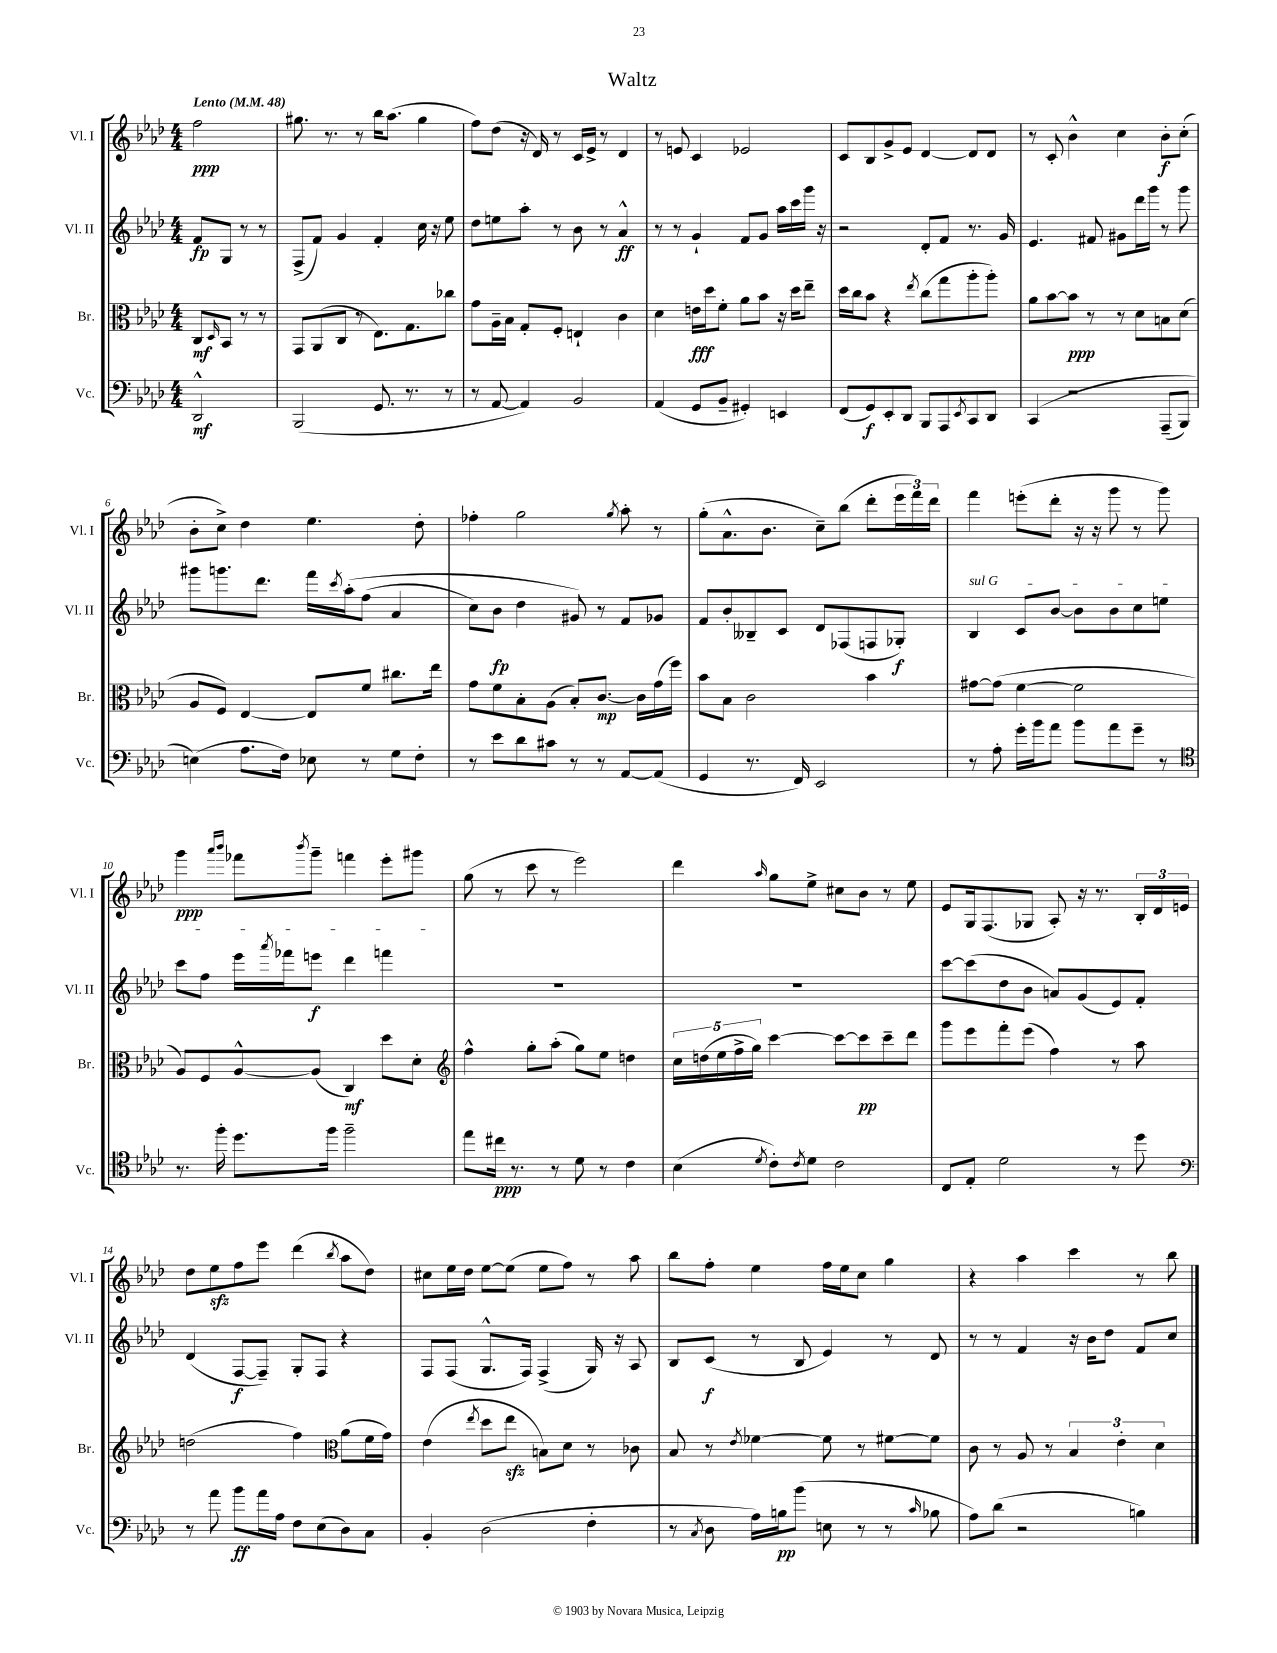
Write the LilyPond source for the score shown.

\header { title = "Waltz" }
<<
\new StaffGroup <<
\new Staff = "s0" \with { instrumentName = "Vl. I" shortInstrumentName = "Vl. I" } {
    \clef treble \key aes \major \numericTimeSignature \time 4/4 \partial 2 \tempo "Lento" 4 = 48
    f''2\ppp |
    gis''8. r8. r8 bes''16 aes''8.( gis''4 |
    f''8) des''8( r16 des'16) r8 c'16 ees'16-> r8 des'4 |
    r8 e'8 c'4 ees'2 |
    c'8 bes8 g'8-> ees'8 des'4~ des'8 des'8 |
    r8 c'8-. bes'4-^ c''4 bes'8-.\f c''8-.( |
    bes'8-. c''8->) des''4 ees''4. des''8-. |
    fes''4-. g''2 \acciaccatura { g''8 } aes''8-. r8 |
    g''8-.( aes'8.-^ bes'8. c''8--) bes''8( des'''8-. \tuplet 3/2 { ees'''16 f'''16) des'''16 } |
    f'''4 e'''8-.( des'''8-. r16 r16 g'''8 r8 g'''8) |
    g'''4\ppp \grace { aes'''16 bes'''16 } fes'''8 \acciaccatura { bes'''8 } g'''8-- f'''4 ees'''8-. gis'''8 |
    g''8( r8 c'''8 r8 ees'''2) |
    des'''4 \grace { aes''16 } g''8 ees''8-> cis''8 bes'8 r8 ees''8 |
    ees'8 g16 f8.( ges8 aes8-.) r16 r8. \tuplet 3/2 { bes16-. des'16 e'16 } |
    des''8 ees''8\sfz f''8 ees'''8 des'''4( \acciaccatura { bes''8 } aes''8 des''8) |
    cis''8 ees''16 des''16 ees''8~ ees''8( ees''8 f''8) r8 aes''8 |
    bes''8 f''8-. ees''4 f''16 ees''16 c''8 g''4 |
    r4 aes''4 c'''4 r8 bes''8 \bar "|." |
}
\new Staff = "s1" \with { instrumentName = "Vl. II" shortInstrumentName = "Vl. II" } {
    \clef treble \key aes \major \numericTimeSignature \time 4/4 \partial 2
    f'8\fp g8 r8 r8 |
    f8->( f'8) g'4 f'4-. c''16 r16 ees''8 |
    des''8 e''8 aes''8-. r8 bes'8 r8 aes'4-^\ff |
    r8 r8 g'4-! f'8 g'8 aes''16 c'''16 g'''16 r16 |
    r2 des'8-. f'8 r8. g'16 |
    ees'4. fis'8 gis'8 des'''16 g'''16 r8 g'''8 |
    gis'''8 g'''8. des'''8. f'''16 \acciaccatura { c'''8 } aes''16-.\( f''8( aes'4 |
    c''8) bes'8\fp des''4 gis'8\) r8 f'8 ges'8 |
    f'8 bes'8-. beses8-- c'8 des'8 fes8( f8 ges8-.\f) |
    \once \override TextSpanner.bound-details.left.text = \markup { \italic "sul G" } bes4\startTextSpan c'8 bes'8~ bes'8 bes'8 c''8 e''8 |
    c'''8 f''8 ees'''16 \acciaccatura { aes'''8 } fes'''16 e'''8\f des'''4 f'''4\stopTextSpan |
    R1 |
    R1 |
    c'''8~ c'''8( des''8 bes'8 a'8) g'8( ees'8) f'8-. |
    des'4( f8~\f f8--) g8-. f8 r4 |
    f8 f8( g8.-^ f16) f4->( g16) r16 aes8 |
    bes8 c'8\f( r8 bes8 ees'4) r8 des'8 |
    r8 r8 f'4 r16 bes'16 des''8 f'8 c''8 \bar "|." |
}
\new Staff = "s2" \with { instrumentName = "Br." shortInstrumentName = "Br." } {
    \clef alto \key aes \major \numericTimeSignature \time 4/4 \partial 2
    c8\mf \grace { des16 } bes,8 r8 r8 |
    g,8 aes,8( c8 r8 ees8.) g8. ces''8 |
    g'8 aes16-- bes16 g8-. f8-. e4-! c'4 |
    des'4 e'16\fff des''16 f'8-. aes'8 bes'8 r16 des''16 ees''8-- |
    des''16 c''16 bes'8 r4 \acciaccatura { ees''8 } c''8( g''8 aes''8-. aes''8-.) |
    aes'8 bes'8~ bes'8\ppp r8 r8 des'8 b8 des'8( |
    aes8 f8) ees4~ ees8 f'8 cis''8. ees''16 |
    g'8 f'8 bes8-. aes8( bes8-.) c'8.~\mp c'16 g'16( f''16) |
    bes'8 bes8 c'2 bes'4 |
    gis'8~ gis'8( f'4~ f'2 |
    aes8) f8 aes8~-^ aes8( c4\mf) des''8 des'8-. |
    \clef treble f''4-^ g''8-. aes''8-.( g''8) ees''8 d''4 |
    \tuplet 5/4 { c''16 d''16( ees''16 f''16-> g''16) } c'''4~ c'''8~ c'''8\pp c'''8-- des'''8 |
    g'''8 ees'''8 f'''8-. ees'''8( f''4) r8 aes''8 |
    d''2( f''4) \clef alto aes'8( f'16 g'16) |
    ees'4( \acciaccatura { ees''8 } des''8 ees''8\sfz b8) des'8 r8 ces'8 |
    bes8 r8 \acciaccatura { ees'8 } fes'4~ fes'8 r8 fis'8~ fis'8 |
    c'8 r8 aes8 r8 \tuplet 3/2 { bes4 ees'4-. des'4 } \bar "|." |
}
\new Staff = "s3" \with { instrumentName = "Vc." shortInstrumentName = "Vc." } {
    \clef bass \key aes \major \numericTimeSignature \time 4/4 \partial 2
    des,2-^\mf |
    bes,,2( g,8. r8. r8 |
    r8 aes,8~ aes,4) bes,2 |
    aes,4( g,8 bes,8-- gis,4-.) e,4 |
    f,8( g,8\f) ees,8-. des,8 bes,,8 aes,,8 \acciaccatura { ees,8 } c,8 des,8 |
    c,4\( r2 aes,,8--( bes,,8) |
    e4(\) aes8. f16) ees8 r8 g8 f8-. |
    r8 ees'8 des'8 cis'8 r8 r8 aes,8~ aes,8( |
    g,4 r8. f,16) ees,2 |
    r8 aes8-. g'16-. bes'16 aes'8 bes'8 aes'8 g'8-- r8 |
    \clef tenor r8. f''16-. des''8. f''16 f''2-- |
    ees''8 cis''16\ppp r8. r8 des'8 r8 c'4 |
    bes4( \acciaccatura { des'8 } c'8-.) \acciaccatura { c'8 } des'8 c'2 |
    c8 ees8-. des'2 r8 des''8 |
    \clef bass r8 aes'8 bes'8\ff aes'16 aes16 f8 ees8( des8) c8 |
    bes,4-. des2( f4-. |
    r8 \acciaccatura { c8 } des8 aes16) b16\pp bes'8( e8 r8 r8 \grace { c'16 } bes8 |
    aes8) des'8( r2 b4) \bar "|." |
}
>>
>>
